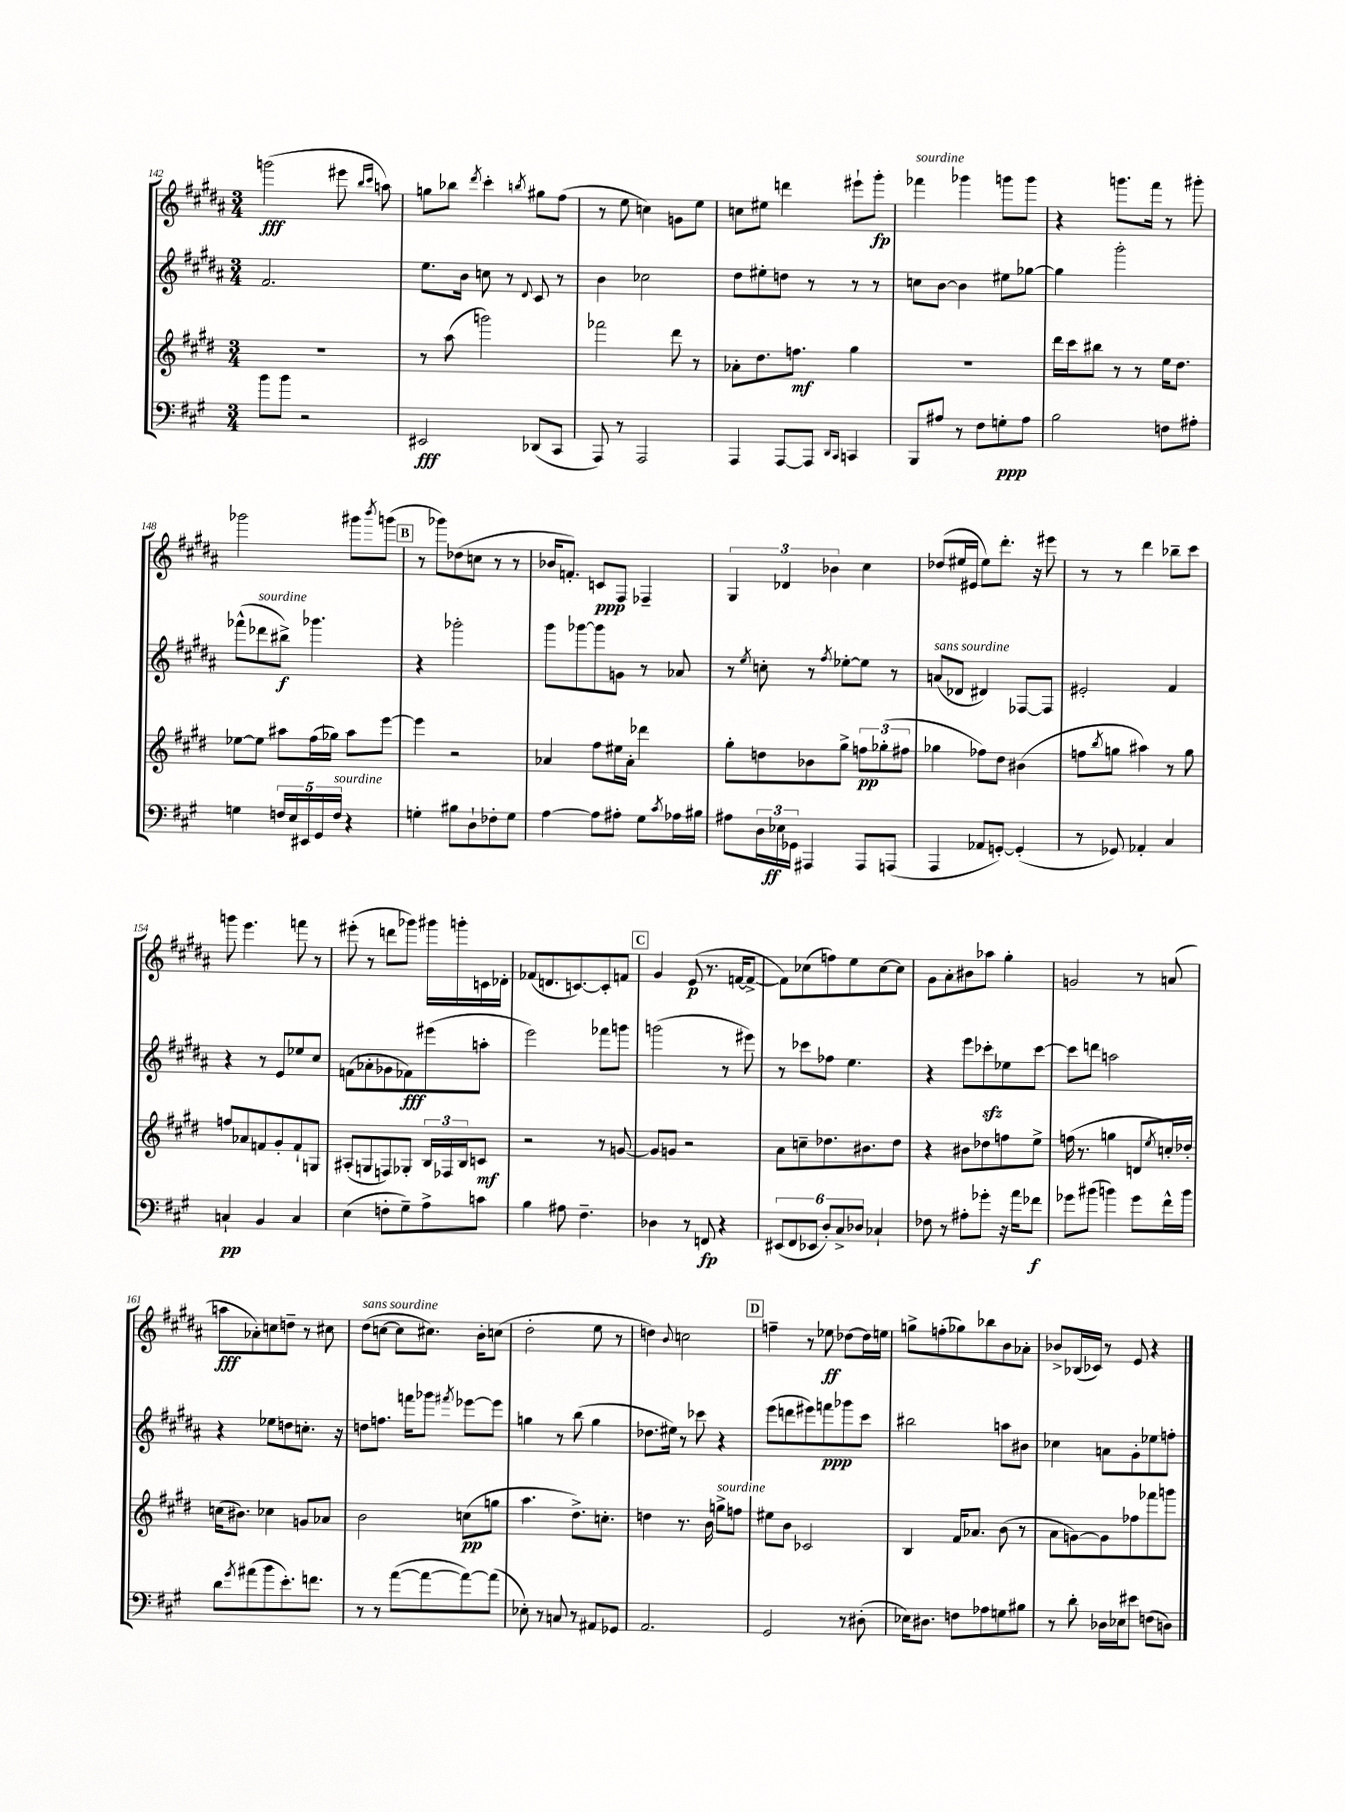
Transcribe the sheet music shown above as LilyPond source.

<<
\new StaffGroup <<
\new Staff = "s0" {
    \clef treble \key b \major \numericTimeSignature \time 3/4
    g'''2\fff( eis'''8 \grace { b''16 cis'''16 } a''8) |
    g''8 bes''8 \acciaccatura { dis'''8 } cis'''4-. \acciaccatura { b''8 } gis''8 fis''8( |
    r8 e''8 c''4) g'8 e''8 |
    c''8 eis''8 d'''4 eis'''8-! gis'''8-.\fp |
    fes'''4^\markup { \italic "sourdine" } ges'''4 g'''8 g'''8 |
    r4 g'''8. fis'''16 r8 gis'''8-. |
    ges'''2 gis'''8 \acciaccatura { b'''8 } g'''8( |
    \mark \markup { \box "B" } r8 ges'''8) des''8( c''8 r8 r8 |
    bes'16 f'8.-.) c'8\ppp fis8 fes4-- |
    \tuplet 3/2 { gis4 des'4 bes'4 } cis''4 |
    des''8( eis''16 eis'16 eis''8) dis'''8.-. r16 eis'''8 |
    r8 r8 dis'''4 bes''8-- cis'''8 |
    g'''8 e'''4. f'''8 r8 |
    eis'''8-.( r8 d'''8 ges'''8) gis'''16 g'''16-. c'16 des'16-. |
    fes'8( d'8. c'8.~) c'8-. f'8 |
    \mark \markup { \box "C" } gis'4 e'8\p( r8. f'16~ f'8~-> |
    f'8) ces''8( f''8) e''8 ces''8~ ces''8 |
    gis'8 ais'8-. bis'8 aes''8 gis''4-. |
    g'2 r8 a'8( |
    a''8\fff aes'8-.) c''8 d''8-- r8 cis''8 |
    dis''8^\markup { \italic "sans sourdine" }( c''8~ c''8 cis''8.) b'16-. c''8( |
    dis''2-. e''8 r8 |
    d''4) \appoggiatura { b'8 } c''2 |
    \mark \markup { \box "D" } f''4-- r8 ees''8\ff des''8~ des''16 e''16 |
    g''8-> f''8-.( ges''8) bes''8 b'8 aes'8-. |
    bes'8-> bes16( ces'16) r8 e'8 r4 \bar "|." |
}
\new Staff = "s1" {
    \clef treble \key b \major \numericTimeSignature \time 3/4
    fis'2. |
    e''8. b'16 c''8 r8 \appoggiatura { dis'8 } cis'8 r8 |
    b'4 ces''2 |
    dis''8 eis''8-. d''8 r8 r8 r8 |
    c''8 b'8~ b'4 eis''8 ges''8~ |
    ges''4 gis'''2-. |
    fes'''8-^( des'''8^\markup { \italic "sourdine" } bis''8->\f) ges'''4. |
    \mark \markup { \box "B" } r4 ges'''2-. |
    gis'''8 ges'''8~ ges'''8 g'8 r8 aes'8 |
    r8 \acciaccatura { e''8 } c''8-. r8 \acciaccatura { fis''8 } ees''8~-. ees''8 r8 |
    a'8^\markup { \italic "sans sourdine" }( des'8 dis'4) fes8~ fes8 |
    eis'2-. fis'4 |
    r4 r8 e'8 ees''8 cis''8 |
    f'8( aes'8-. ges'8 fes'8\fff) eis'''8( a''8-. |
    e'''2) fes'''8 g'''8 |
    \mark \markup { \box "C" } g'''2( r8 eis'''8) |
    r8 ces'''8 fes''8 e''4. |
    r4 e'''8 ces'''8-.\sfz ees''8 ces'''8~ |
    ces'''8 d'''8 a''2 |
    r4 ees''8 d''8 c''8.-. r16 |
    d''8 f''8. f'''16 ges'''8 \acciaccatura { fis'''8 } ees'''8~ ees'''8 |
    g''4 r8 b''8( g''4 |
    des''8. eis''16) r8 ces'''8 r4 |
    \mark \markup { \box "D" } e'''8( d'''8 eis'''8) f'''8\ppp ges'''8 cis'''8 |
    bis''2 a''8 bis'8 |
    ces''4 a'8 gis'8-. ees''8 f''8-. \bar "|." |
}
\new Staff = "s2" {
    \clef treble \key e \major \numericTimeSignature \time 3/4
    R2. |
    r8 a''8( g'''2) |
    fes'''2 dis'''8 r8 |
    aes'8-. dis''8. f''8.\mf gis''4 |
    R2. |
    dis'''16 cis'''16 bis''8 r8 r8 e''16 dis''8. |
    ees''8~ ees''8 ais''8 fis''16( ges''16) ais''8 e'''8~ |
    \mark \markup { \box "B" } e'''4 r2 |
    aes'4 fis''8 eis''16 aes'16-. des'''4 |
    gis''8-. d''8 bes'8 gis''8-> \tuplet 3/2 { f''8\pp ges''8-.( fis''8 } |
    ges''4 fes''8) dis''8 bis'4( |
    f''8 \acciaccatura { b''8 } g''8 ais''4) r8 g''8 |
    f''8 aes'8 f'8 gis'8-. f'8-! g8 |
    ais8-.( g8 f8) ges8-. \tuplet 3/2 { b16 fes16 b16 } c'8\mf |
    r2 r8 g'8~ |
    \mark \markup { \box "C" } g'8 g'8 r2 |
    a'8 c''8-- des''8. bis'8. des''8 |
    r4 bis'8 des''8 f''8 e''8-> |
    f''16( r8. g''4 d'8 \acciaccatura { e''8 } c''16-.) des''16-. |
    c''16( bis'8.) ces''4 g'8 aes'8 |
    b'2 c''8\pp( g''8 |
    a''4. dis''8.->) c''8.-. |
    d''4 r8. b'16 g''8->^\markup { \italic "sourdine" } f''8 |
    \mark \markup { \box "D" } eis''8 b'8 ces'2 |
    b4 fis'16 aes'8. b'8( r8 |
    a'8 g'8~) g'8 fes''8 fes'''8 g'''8 \bar "|." |
}
\new Staff = "s3" {
    \clef bass \key a \major \numericTimeSignature \time 3/4
    b'8 b'8 r2 |
    eis,2\fff des,8( cis,8 |
    a,,8) r8 a,,2 |
    a,,4 a,,8~ a,,8 \grace { d,16 cis,16 } c,4 |
    b,,8 ais8 r8 fis8 g8-.\ppp ais8 |
    b2 f8 ais8-. |
    g4 \tuplet 5/4 { f16 e16 eis,16 gis,16 f16^\markup { \italic "sourdine" } } r4 |
    \mark \markup { \box "B" } g4-. bis8 d8-! fes8-. g8 |
    a4~ a8 ais8-. gis8 \acciaccatura { cis'8 } aes16 bis16 |
    ais8 \tuplet 3/2 { d16 ees16\ff ges,16 } ais,,4 ais,,8 a,,8( |
    a,,4 aes,8 g,8~-.) g,4-.( |
    r8 ges,8) aes,4-. cis4 |
    c4-!\pp b,4 c4 |
    e4( f8-. gis8--) a8-> c'8 |
    b4 ais8 fis4.-- |
    \mark \markup { \box "C" } des4 r8 f,8\fp r4 |
    \tuplet 6/4 { eis,8( fis,8 ees,8 d8-.) cis8-> des8 } ces4-! |
    fes8 r8 ais8-. ges'8-. r16 a'16 fes'8\f |
    ges'8 bis'8( b'4) ges'8 fis'16-^ b'16 |
    d'8 \acciaccatura { gis'8 } ais'8( b'8 e'8.-.) f'8. |
    r8 r8 a'8~( a'8~ a'8~) a'8( |
    ees8-.) r8 c8 r8 ais,8 ges,8 |
    a,2. |
    \mark \markup { \box "D" } gis,2 r8 dis8-.( |
    ees16) dis8. f8 aes8 g8 bis8 |
    r8 d'8-. des16 ees16 eis'8 f8( d8) \bar "|." |
}
>>
>>
\layout { \context { \Score currentBarNumber = #142 } }
